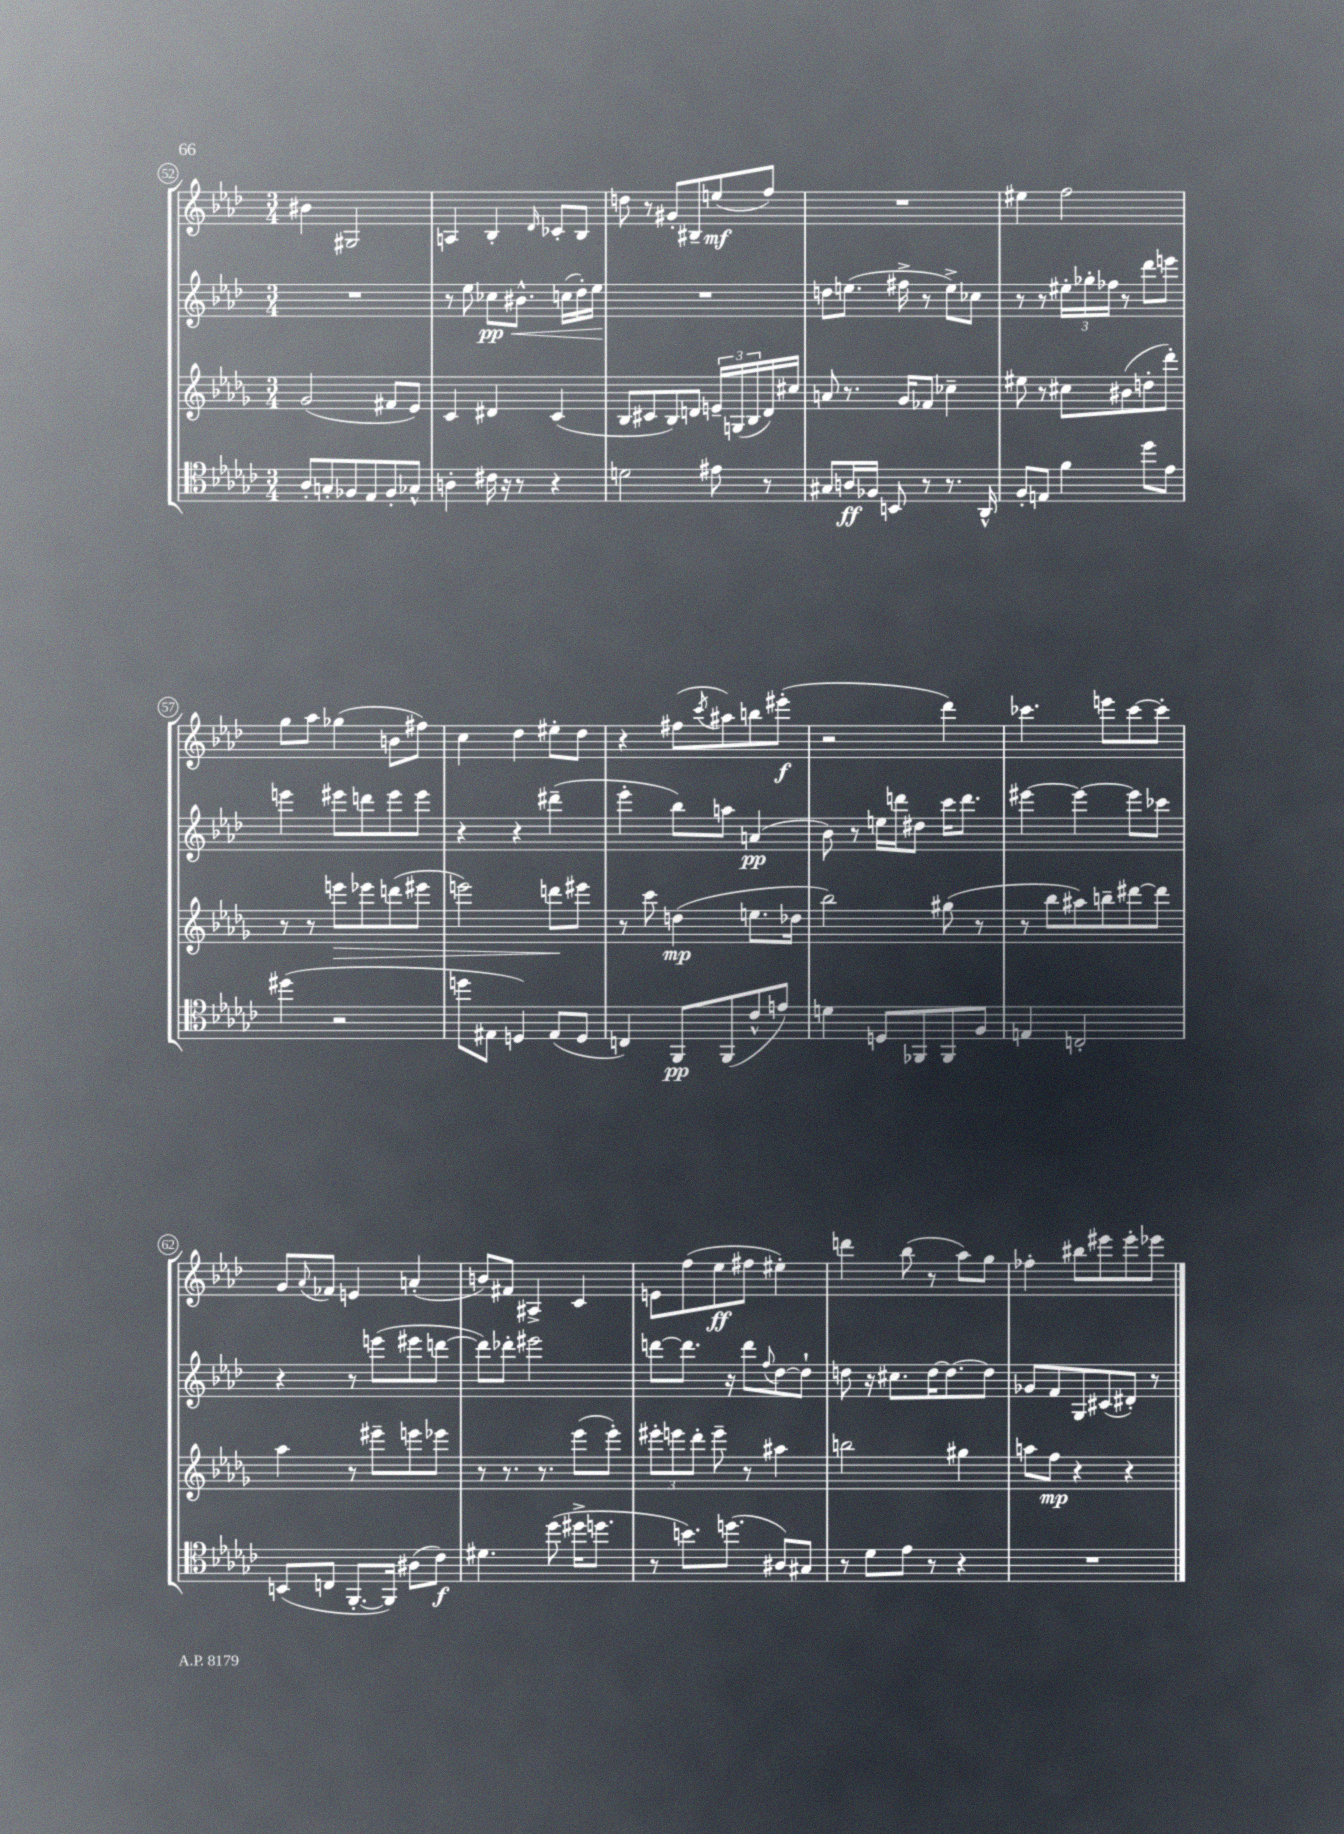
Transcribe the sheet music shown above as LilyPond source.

<<
\new StaffGroup <<
\new Staff = "s0" {
    \clef treble \key aes \major \numericTimeSignature \time 3/4
    bis'4 gis2 |
    a4 bes4-. \grace { des'16 } ces'8-. bes8 |
    d''8 r8 gis'8-. bis8-- e''8\mf( f''8) |
    R2. |
    eis''4 f''2 |
    g''8 aes''8 ges''4( b'8 fis''8) |
    c''4 des''4 eis''8-. des''8 |
    r4 fis''8( \acciaccatura { c'''8 } ais''8) b''8 eis'''8-.\f( |
    r2 des'''4) |
    ces'''4. e'''8 ces'''8~ ces'''8-. |
    g'8 \appoggiatura { aes'8 } fes'8 e'4 a'4-.( |
    b'8) fis'8 ais4-> c'4 |
    e'8 f''8( ees''8\ff fis''8 eis''4-.) |
    d'''4 bes''8( r8 aes''8) g''8 |
    fes''4-. bis''8 eis'''8 eis'''8-. ees'''8 \bar "|." |
}
\new Staff = "s1" {
    \clef treble \key aes \major \numericTimeSignature \time 3/4
    R2. |
    r8 ees''8 ces''8\pp\< bis'8.-^ c''16( des''16-.) ees''16\! |
    R2. |
    d''8 e''8.( fis''16-> r8 e''8->) ces''8 |
    r8 r8 \tuplet 3/2 { eis''16-. ges''16-. fes''16 } r8 des'''8 e'''8 |
    e'''4 eis'''8 d'''8 eis'''8 eis'''8 |
    r4 r4 dis'''4--( |
    ees'''4-. bes''8) a''8 a'4\pp( |
    bes'8) r8 e''16 d'''16 dis''8 c'''16 d'''8. |
    eis'''4~ eis'''4~ eis'''8 ces'''8 |
    r4 r8 e'''8( eis'''8 d'''8~ |
    d'''8) des'''8-. eis'''2 |
    d'''8~ d'''8. r16 d'''8 \appoggiatura { f''8 } des''8~ des''8-! |
    d''8 r16 cis''8. d''16~ d''8.~ d''8 |
    ges'8 f'8 g8 cis'8( dis'8-.) r8 \bar "|." |
}
\new Staff = "s2" {
    \clef treble \key des \major \numericTimeSignature \time 3/4
    ges'2( fis'8 ees'8) |
    c'4 dis'4 c'4( |
    bes8 cis'8 bes8) d'8 \tuplet 3/2 { e'16-- g16( bes16 } d'16) cis''16 |
    a'8 r8. ges'16 fes'8 ces''4-- |
    eis''8 r8 cis''8 bis'8( d''8-. des'''8-.) |
    r8 r8 e'''8\> ees'''8 d'''8( eis'''8 |
    e'''2) d'''8\! eis'''8 |
    r8 c'''8 d''4\mp( e''8. des''16 |
    bes''2) gis''8( r8 |
    r8 bes''8 ais''8) b''8-- dis'''8~ dis'''8 |
    aes''4 r8 eis'''8-- e'''8 ees'''8 |
    r8 r8. r8. ees'''8( ees'''8-.) |
    \tuplet 3/2 { eis'''8-. e'''8 des'''8-. } e'''8-- r8 ais''4 |
    b''2 gis''4 |
    a''8 f''8\mp r4 r4 \bar "|." |
}
\new Staff = "s3" {
    \clef tenor \key ges \major \numericTimeSignature \time 3/4
    aes8-. g8-. fes8 ees8 fes8-. ges8-^ |
    a4-. cis'16 r16 r8 r4 |
    d'2 eis'8 r8 |
    gis8 a16\ff fes16 b,8 r8 r8. aes,16-^ |
    f8-. e8 f'4 des''8 ees'8 |
    dis''4( r2 |
    d''8 eis8 d4) eis8( d8 |
    c4) f,8\pp f,8( ces'8-^ e'8) |
    d'4 d8 fes,8 fes,8 f8 |
    e4 c2-. |
    b,8( c8 f,8.~-. f,16) ais8( ces'8\f) |
    dis'4. des''8( dis''16-> d''8. |
    r8 b'8.) d''8.( ais8) gis8 |
    r8 des'8 ees'8 r8 r4 |
    R2. \bar "|." |
}
>>
>>
\layout { \context { \Score currentBarNumber = #52 \override BarNumber.stencil = #(make-stencil-circler 0.1 0.3 ly:text-interface::print) } }
